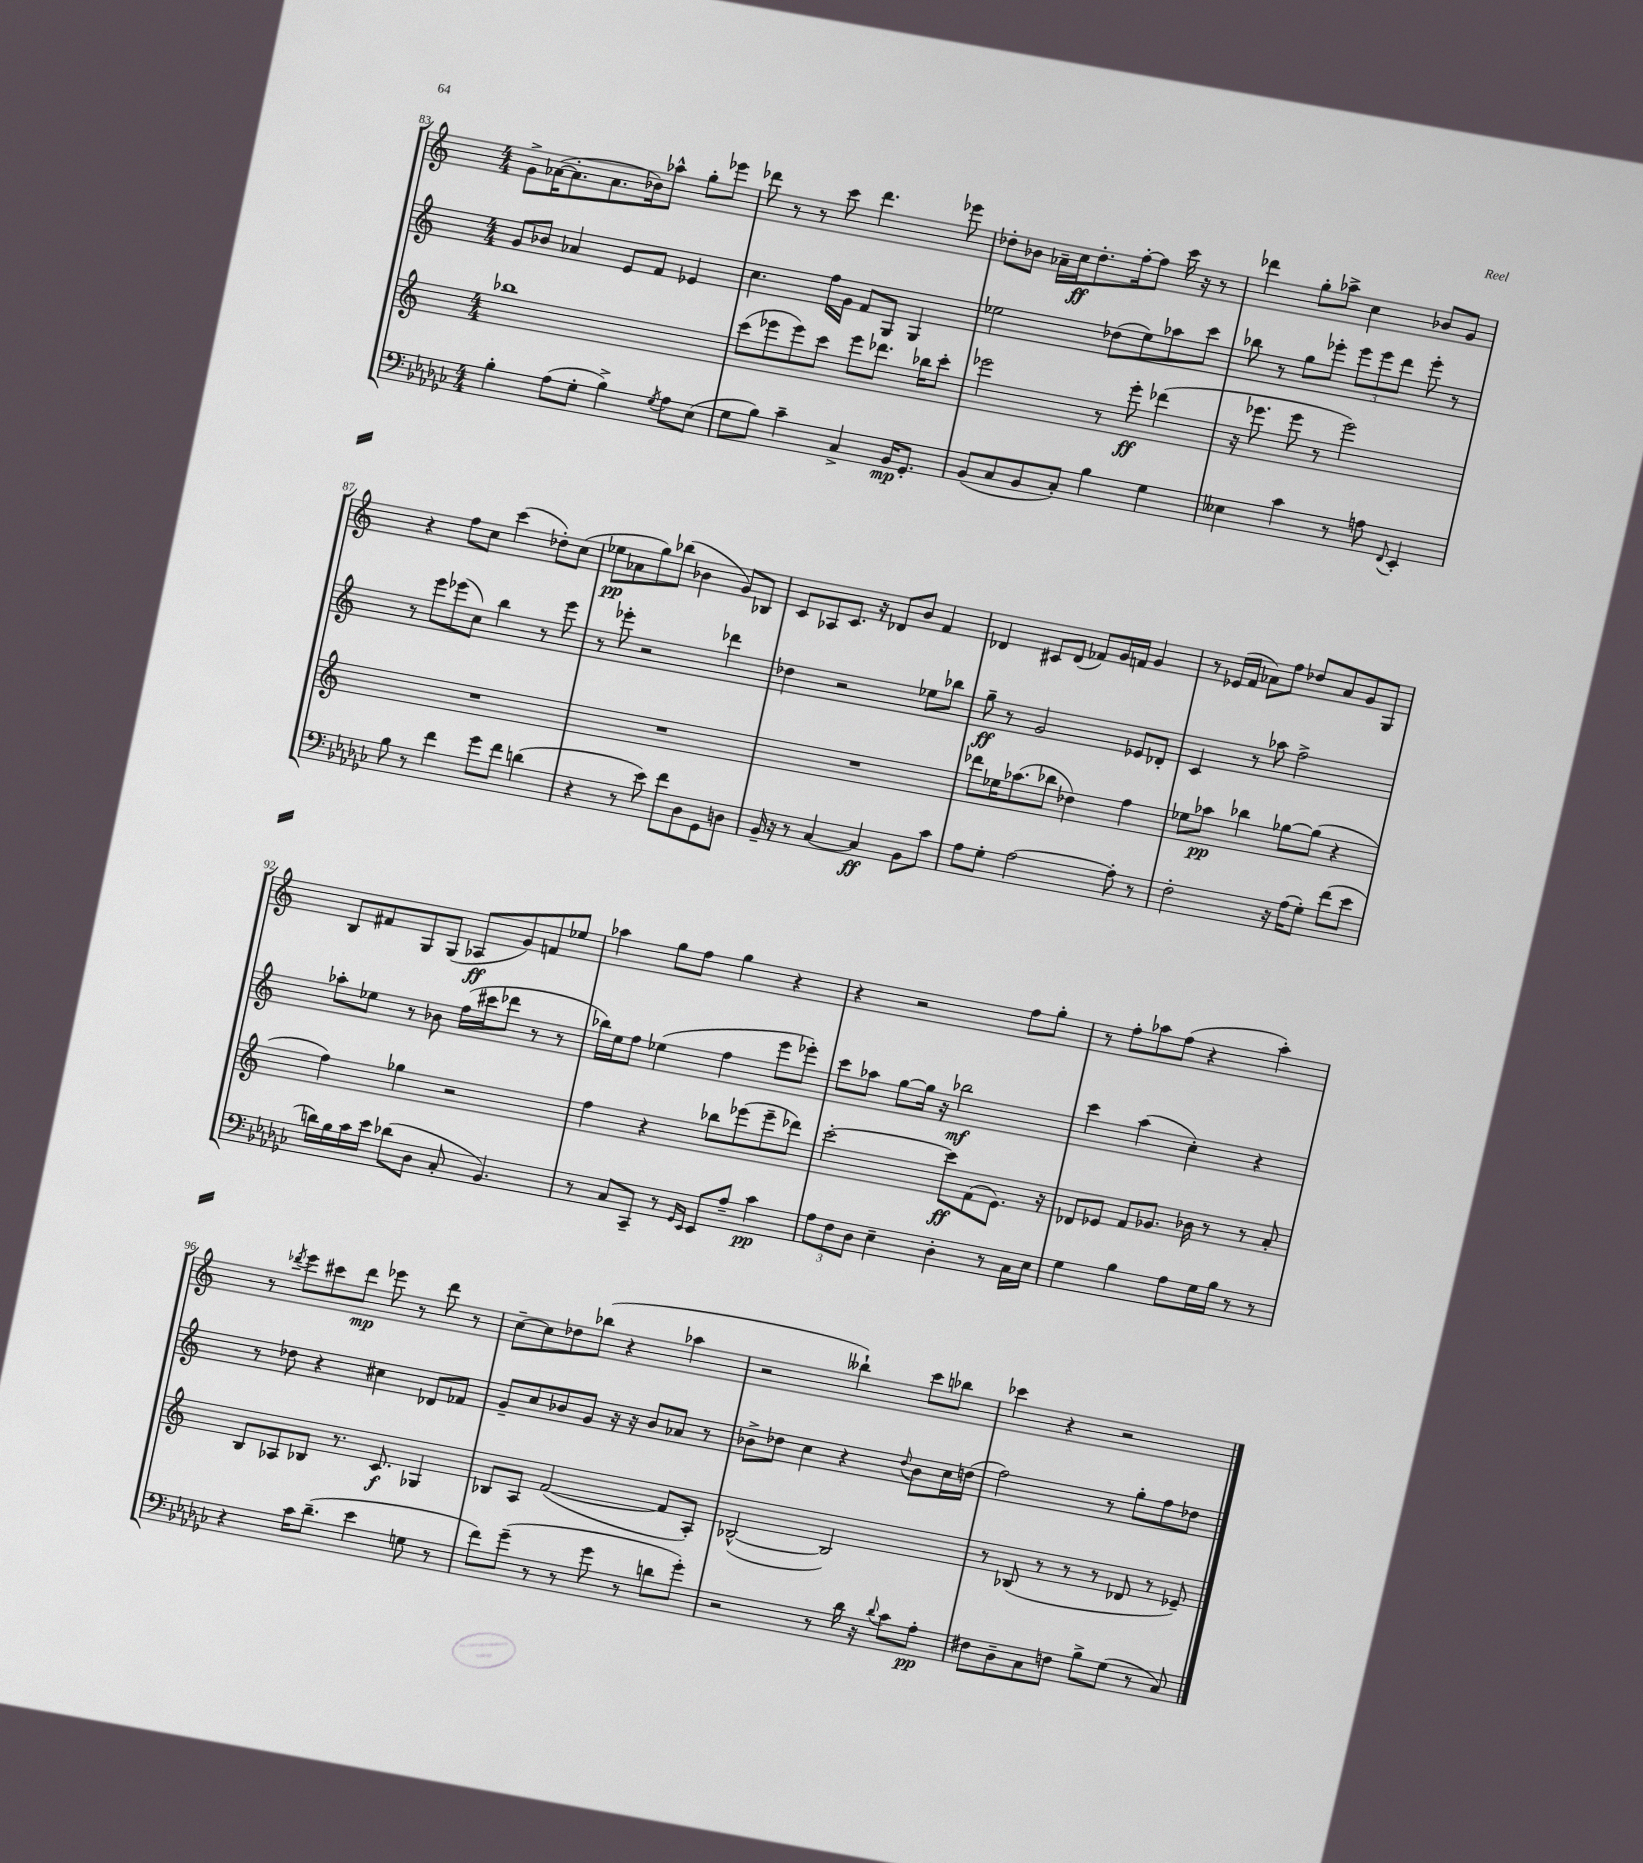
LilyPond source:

<<
\new StaffGroup <<
\new Staff = "s0" {
    \clef treble \key c \major \numericTimeSignature \time 4/4
    g'8-> aes'16~( aes'8.-. aes'8. bes'16) aes''8-^ g''8-. ees'''8 |
    des'''8 r8 r8 c'''8 des'''4. ees'''8 |
    des''8-. bes'8 aes'16-- c''16\ff des''8.-. f''16~-. f''8 c'''16 r16 r8 |
    des'''4 g''8-. aes''8-> c''4 bes'8 g'8 |
    r4 f''8 c''8 c'''4( des''8-.) c''8( |
    ees''8\pp aes'8 g''8) bes''8( bes'4 g'8) bes8 |
    c'8 aes8 c'8. r16 des'8 b'8 f'4 |
    des'4 cis'8 des'8( fes'8) g'16 f'16 g'4 |
    r8 ees'16( f'16 aes'8) f''8 des''8 aes'8 g'8 g8 |
    b8 fis'8 g8 g8( aes8\ff g'8) f'8 ees''8 |
    aes''4 g''8 f''8 g''4 r4 |
    r4 r2 f''8 g''8-. |
    r8 f''8-. aes''8 f''8( r4 aes''4-.) |
    r8 \acciaccatura { des'''8 } e'''8 cis'''8 des'''8\mp ees'''8 r8 des'''8 r8 |
    c''8~-- c''8 des''8 bes''8( r4 aes''4 |
    r2 beses''4-!) c'''8 bes''8 |
    ces'''4 r4 r2 \bar "|." |
}
\new Staff = "s1" {
    \clef treble \key c \major \numericTimeSignature \time 4/4
    g'8 bes'8 aes'4 e'8 f'8 ees'4 |
    c''4. f''16 g'16 f'8 g8 g4 |
    ees''2 des''8( ees''8) aes''8 c'''8 |
    bes''8 r8 g''8 ees'''8-. \tuplet 3/2 { ees'''8 ees'''8 d'''8 } ees'''8-. r8 |
    r8 e'''8 ees'''8( c''8) b''4 r8 ees'''8 |
    r8 ees'''8-. r2 des'''4 |
    des''4 r2 ees''8 bes''8 |
    g''8--\ff r8 g'2 ees'8 des'8-. |
    c'4 r8 aes''8 f''2-> |
    aes''8-. ees''8 r8 bes'8 f''16( cis'''16 des'''8 r8 r8 |
    bes''16) e''16 f''8 ees''4( f''4 e'''8 ees'''8-.) |
    c'''8 aes''8 g''8~ g''16 r16 bes''2\mf |
    c'''4 a''4( c''4-.) r4 |
    r8 des''8 r4 cis''4 des'8 fes'8 |
    g'8-- c''8 bes'8 g'8 r16 r16 bes'8 aes'8 r8 |
    bes'8-> des''8 c''4 r4 \appoggiatura { des''8 } bes'8 c''16 d''16( |
    f''2) r8 g''8-. f''8 des''8 \bar "|." |
}
\new Staff = "s2" {
    \clef treble \key c \major \numericTimeSignature \time 4/4
    bes''1 |
    c'''8( ees'''8 ees'''8) c'''8 ees'''8 des'''8. bes''16 c'''8-. |
    ees'''2 r8 ees'''8-.\ff des'''4( |
    r16 ees'''8. ees'''8 r8 ees'''2) |
    R1 |
    R1 |
    R1 |
    des'''8 ees''16 aes''8.( bes''8 des''4) f''4 |
    ees''8 aes''8\pp bes''4 ges''8~ ges''8( r4 |
    f''4) ges''4 r2 |
    f''4 r4 bes''8 ees'''8( ees'''8-- des'''8) |
    c'''2~-. c'''8\ff f'8( e'8.) r16 |
    des'8 ees'8 f'8 ges'8. bes'16 r8 r8 a'8-. |
    b8 aes8 bes8 r8. c'8.\f ges4 |
    bes8 a8 f'2~( f'8 a8-.) |
    bes2~-^( bes2) |
    r8 bes8( r8 r8 r8 des'8 r8 ees'8--) \bar "|." |
}
\new Staff = "s3" {
    \clef bass \key ges \major \numericTimeSignature \time 4/4
    bes4-. aes8( ges8-. bes4->) \acciaccatura { ges8 } aes8 ees8( |
    ges8 bes8) ces'4-- ces4-> bes,16\mp ges,8.-. |
    bes,8( ces8 bes,8 ces8-.) bes4 ges4 |
    eeses4 ces'4 r8 a8 \appoggiatura { f,8 } ees,4-. |
    bes8 r8 f'4 ges'8 f'8 d'4( |
    r4 r8 ees'8) f'8 des8 ges,8 d8 |
    bes,16-- r16 r8 ces4~ ces4\ff bes,8 ces'8 |
    aes8 ges8-. aes2~ aes8-. r8 |
    f2-. r16 aes16( ges8-.) f'8( ees'8 |
    d'16) bes16 ces'16 ees'16 des'8( des8 ces8-. bes,4.) |
    r8 ces8 ces,8-- r8 \grace { ges,16 ees,16 } ees,8 aes8-- ces'4\pp |
    \tuplet 3/2 { aes8 f8 des8 } ees4-- des4-. r8 ces16 ees16 |
    ges4 bes4 aes8 ges16 bes16 r8 r8 |
    r4 ces'16 des'8.--( ees'4 g8 r8 |
    f'8) ges'8--( r8 r8 ges'8 r8 d'8 ges'8-.) |
    r2 r8 des'16 r16 \appoggiatura { des'8 } ces'8 aes8-.\pp |
    fis8 des8-- ces8 f8 bes8-> ges8( r8 ces8) \bar "|." |
}
>>
>>
\layout { \context { \Score currentBarNumber = #83 } }
